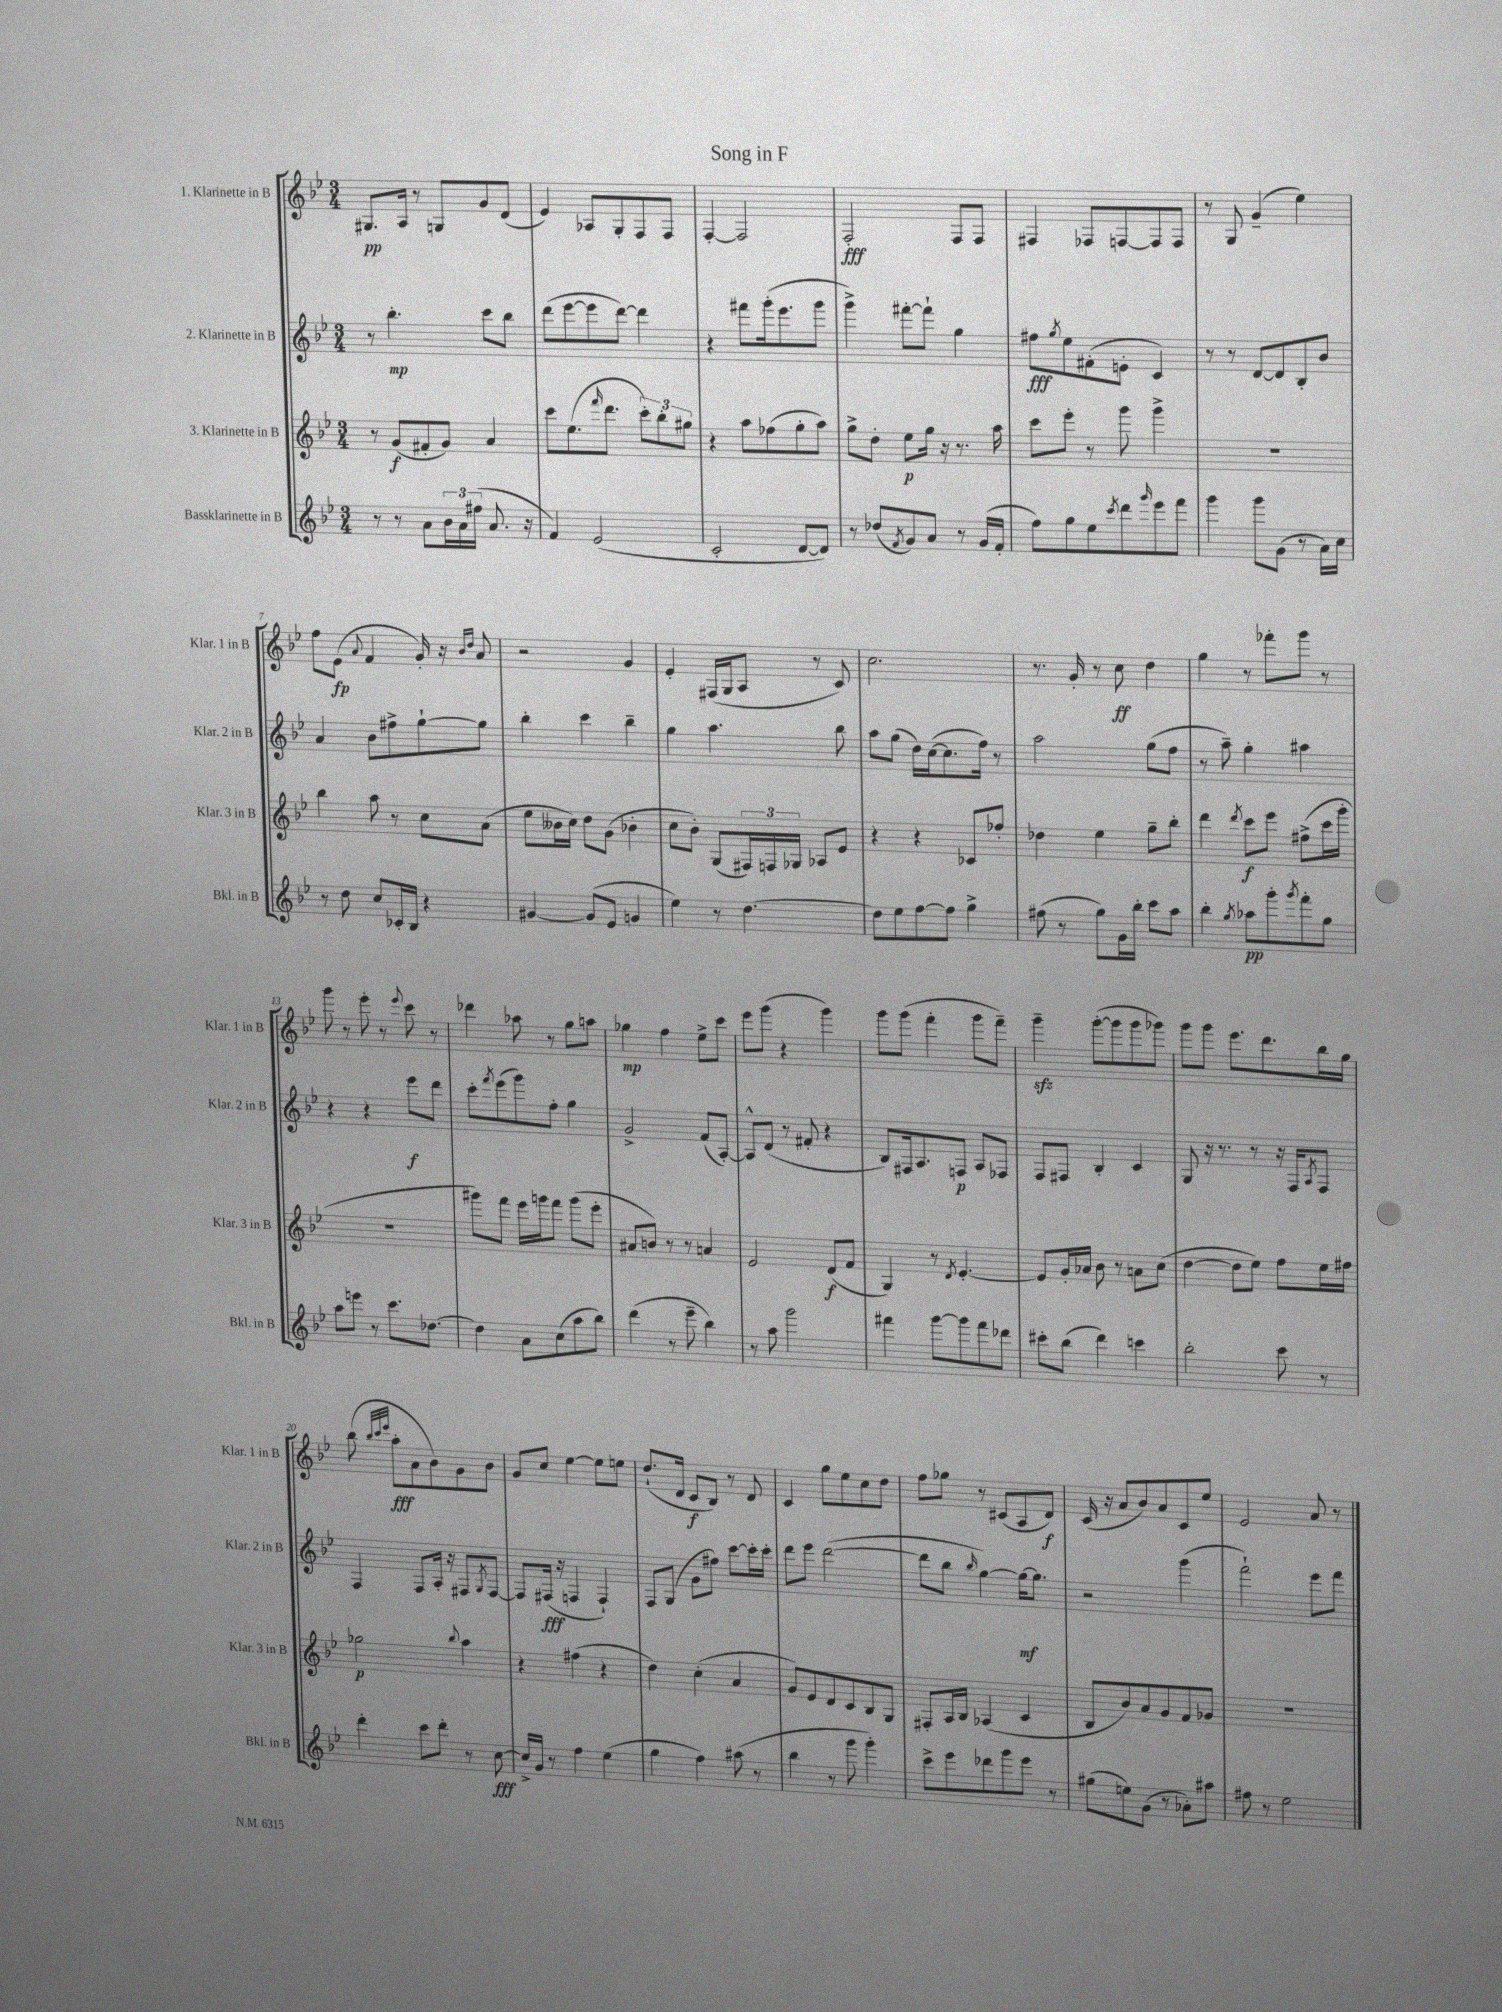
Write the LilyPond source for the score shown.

\header { title = "Song in F" }
<<
\new StaffGroup <<
\new Staff = "s0" \with { instrumentName = "1. Klarinette in B" shortInstrumentName = "Klar. 1 in B" } {
    \clef treble \key bes \major \numericTimeSignature \time 3/4
    gis8.\pp a16 r8 g8 g'8 d'8( |
    ees'4) aes8 g8-. f8 f8 |
    f4~-. f2 |
    f2-.\fff f8 f8 |
    fis4 fes8 f8~ f8 f8 |
    r8 g8 g'4--( ees''4) |
    f''8 ees'8\fp( \appoggiatura { a'8 } f'4 g'16-.) r16 \grace { bes'16 d''16 } a'8 |
    r2 g'4 |
    ees'4-. fis16( g16 a8 r8 c'8) |
    c''2. |
    r8. g'16-. r8 c''8\ff d''4 |
    g''4 r8 fes'''8-. g'''8 r8 |
    g'''8 r8 ees'''8-. r8 \appoggiatura { ees'''8 } c'''8 r8 |
    des'''4 aes''8 r8 g''8 a''8 |
    ges''4\mp f''4 ees''8-> c'''8 |
    ees'''8 g'''8( r4 g'''4) |
    g'''8 g'''8( f'''4-. g'''8 f'''8--) |
    g'''4--\sfz g'''8~-.( g'''8 g'''8 ges'''8) |
    g'''8 g'''8 ees'''8. d'''8. bes''16 g''16 |
    bes''8( \grace { bes''32 c'''32 ees'''32 } a''8-.\fff a'8 bes'8) g'8 bes'8 |
    g'8 c''8 ees''4~ ees''8 e''8 |
    d''8.-!( d'16 c'8\f bes8) r8 d'8 |
    c'4 g''8 ees''8 c''8 d''8 |
    f''8 ges''8 r8 cis'8( a8 d'8\f) |
    c'16( r16 a'8 bes'8) a'8 c'8 ees''8 |
    ees'2 a'8 r8 \bar "|." |
}
\new Staff = "s1" \with { instrumentName = "2. Klarinette in B" shortInstrumentName = "Klar. 2 in B" } {
    \clef treble \key bes \major \numericTimeSignature \time 3/4
    r8 bes''4.-.\mp c'''8 bes''8 |
    d'''8( ees'''8~ ees'''8 d'''8~) d'''4 |
    r4 fis'''8 g'''16-.( ees'''8. g'''8 |
    g'''4->) fis'''8~-. fis'''8-! g''4 |
    fis''8\fff \acciaccatura { g''8 } ees''8 fis'8-.( e'8-. c'4) |
    r8 r8 d'8~ d'8 bes8-. bes'8 |
    a'4 bes'8 fis''8-> g''8~-! g''8 |
    bes''4-. c'''4 bes''4-- |
    g''4 a''4. bes''8 |
    a''8 g''8( d''16) c''16~( c''8. f''16) r8 |
    a''2 g''8( f''8 |
    r8 a''8--) g''4-. ais''4 |
    r4 r4 ees'''8\f d'''8 |
    c'''8-. \acciaccatura { f'''8 } ees'''8( g'''8) f''8-. g''4 |
    g'2-> f'8( a8~-.) |
    a8-^ d'8( r8 fis'8-. r4 |
    bes8) fis16 a8. f8\p a8 fes8 |
    f8 fis8 bes4-. c'4 |
    g8 r16 r8. r8 r16 f16 \acciaccatura { a8 } f8 |
    f4 f8 a16-. r16 fis8 \acciaccatura { g8 } fis8~ |
    fis8 fis16\fff( r16 f4 f4-!) |
    f8 g8( g'8 fis''8) c'''8~ c'''16-. c'''16-. |
    d'''8 ees'''8 d'''2~( |
    d'''8 bes''8 \grace { bes''16 } g''4~) g''16~\mf g''8. |
    r2 g'''4( |
    f'''2-!) ees'''8 f'''8 \bar "|." |
}
\new Staff = "s2" \with { instrumentName = "3. Klarinette in B" shortInstrumentName = "Klar. 3 in B" } {
    \clef treble \key bes \major \numericTimeSignature \time 3/4
    r8 g'8\f( fis'8-. g'8) a'4 |
    c'''8 ees''8.( \grace { f'''16 } d'''8. \tuplet 3/2 { c'''8-.) bes''8-. gis''8 } |
    r4 a''8 fes''8( g''8-. a''8) |
    g''8-> d''8-. ees''8\p g''16 r16 r8. a''16 |
    c'''8 ees'''8-. r8 g'''8 g'''4-> |
    R2. |
    bes''4 a''8 r8 c''8 a'8( |
    ees''8 beses'16 c''16) d''8 g'8( bes'4-. |
    c''8 bes'8-.) g8( \tuplet 3/2 { fis16) f16 ges16 } aes8 ees'8 |
    r4 r4 ces'8 fes''8-. |
    des''4 ees''4 g''8-- bes''8-. |
    d'''4 \acciaccatura { d'''8 } c'''8\f ees'''8 fis''8->( c'''16 g'''16-. |
    R2. |
    gis'''8) f'''8 ees'''16 g'''16 f'''8 g'''8( ees'''8-. |
    ais'8 b'8) r8 r8 a'4 |
    ees'2 d'8\f( f'8 |
    g4) r8 \acciaccatura { d'8 } ees'4.~-. |
    ees'8 g'16-. aes'16 bes'8 r8 a'8 c''8( |
    d''4~ d''8 ees''8) f''8 ees''16 fis''16 |
    ges''2\p \appoggiatura { bes''8 } a''4 |
    r4 fis''4( r4 |
    d''4) c''4-.( a'4 |
    g'8) ees'8 d'8 c'8 bes8 g8 |
    fis8-. a16 bes16 aes4( c'4 |
    bes8 bes'8) a'8 g'8 f'8 ges'8 |
    R2. \bar "|." |
}
\new Staff = "s3" \with { instrumentName = "Bassklarinette in B" shortInstrumentName = "Bkl. in B" } {
    \clef treble \key bes \major \numericTimeSignature \time 3/4
    r8 r8 a'8 \tuplet 3/2 { bes'16 a'16 fis''16( } a'8. r16 |
    f'4) ees'2( |
    c'2-. d'8~ d'8) |
    r8 des''8( \acciaccatura { f'8 } g'8) a'8 r8 g'16( f'16-. |
    f''8) g''8 ees''8 \acciaccatura { c'''8 } d'''8 \grace { g'''16 } ees'''8 f'''8 |
    g'''4 g'''8 g'8( r8 a'16) c''16 |
    r8 d''8 c''8 ces'16-. bes16 r4 |
    gis'4~ gis'8( ees'8 g'4 |
    ees''4) r8 d''4.~ |
    d''8 ees''8 f''8~ f''8 g''4-> |
    fis''8( r8 g''8) g'16 bes''16-. c'''8 a''8 |
    bes''4-. \acciaccatura { g''8 } aes''8\pp g'''8-. \acciaccatura { g'''8 } f'''8-. g''8 |
    a''8 e'''8 r8 c'''8. des''8.~ |
    des''4 a'8 c''8( a''8 bes''8) |
    d'''4( r8 ees'''8-- bes''4) |
    r8 a''8 g'''2 |
    fis'''4 g'''8~ g'''8 fis'''8 des'''8 |
    cis'''8-. bes''8( d'''4) c'''4 |
    bes''2-. c'''8 r8 |
    d'''4-. c'''8 d'''8-. r8 c''8~\fff |
    c''16-> g'16 r8 f''4 ees''4( |
    g''4 f''4) ais''8( r8 |
    bes''4 r8 g'''8 g'''4-.) |
    c'''8-> ees'''8 des'''8 g'''8 ees'''8 r8 |
    gis''8( e''8) g'8( r8 aes'8-.) ais''8 |
    fis''8 r8 ees''2 \bar "|." |
}
>>
>>
